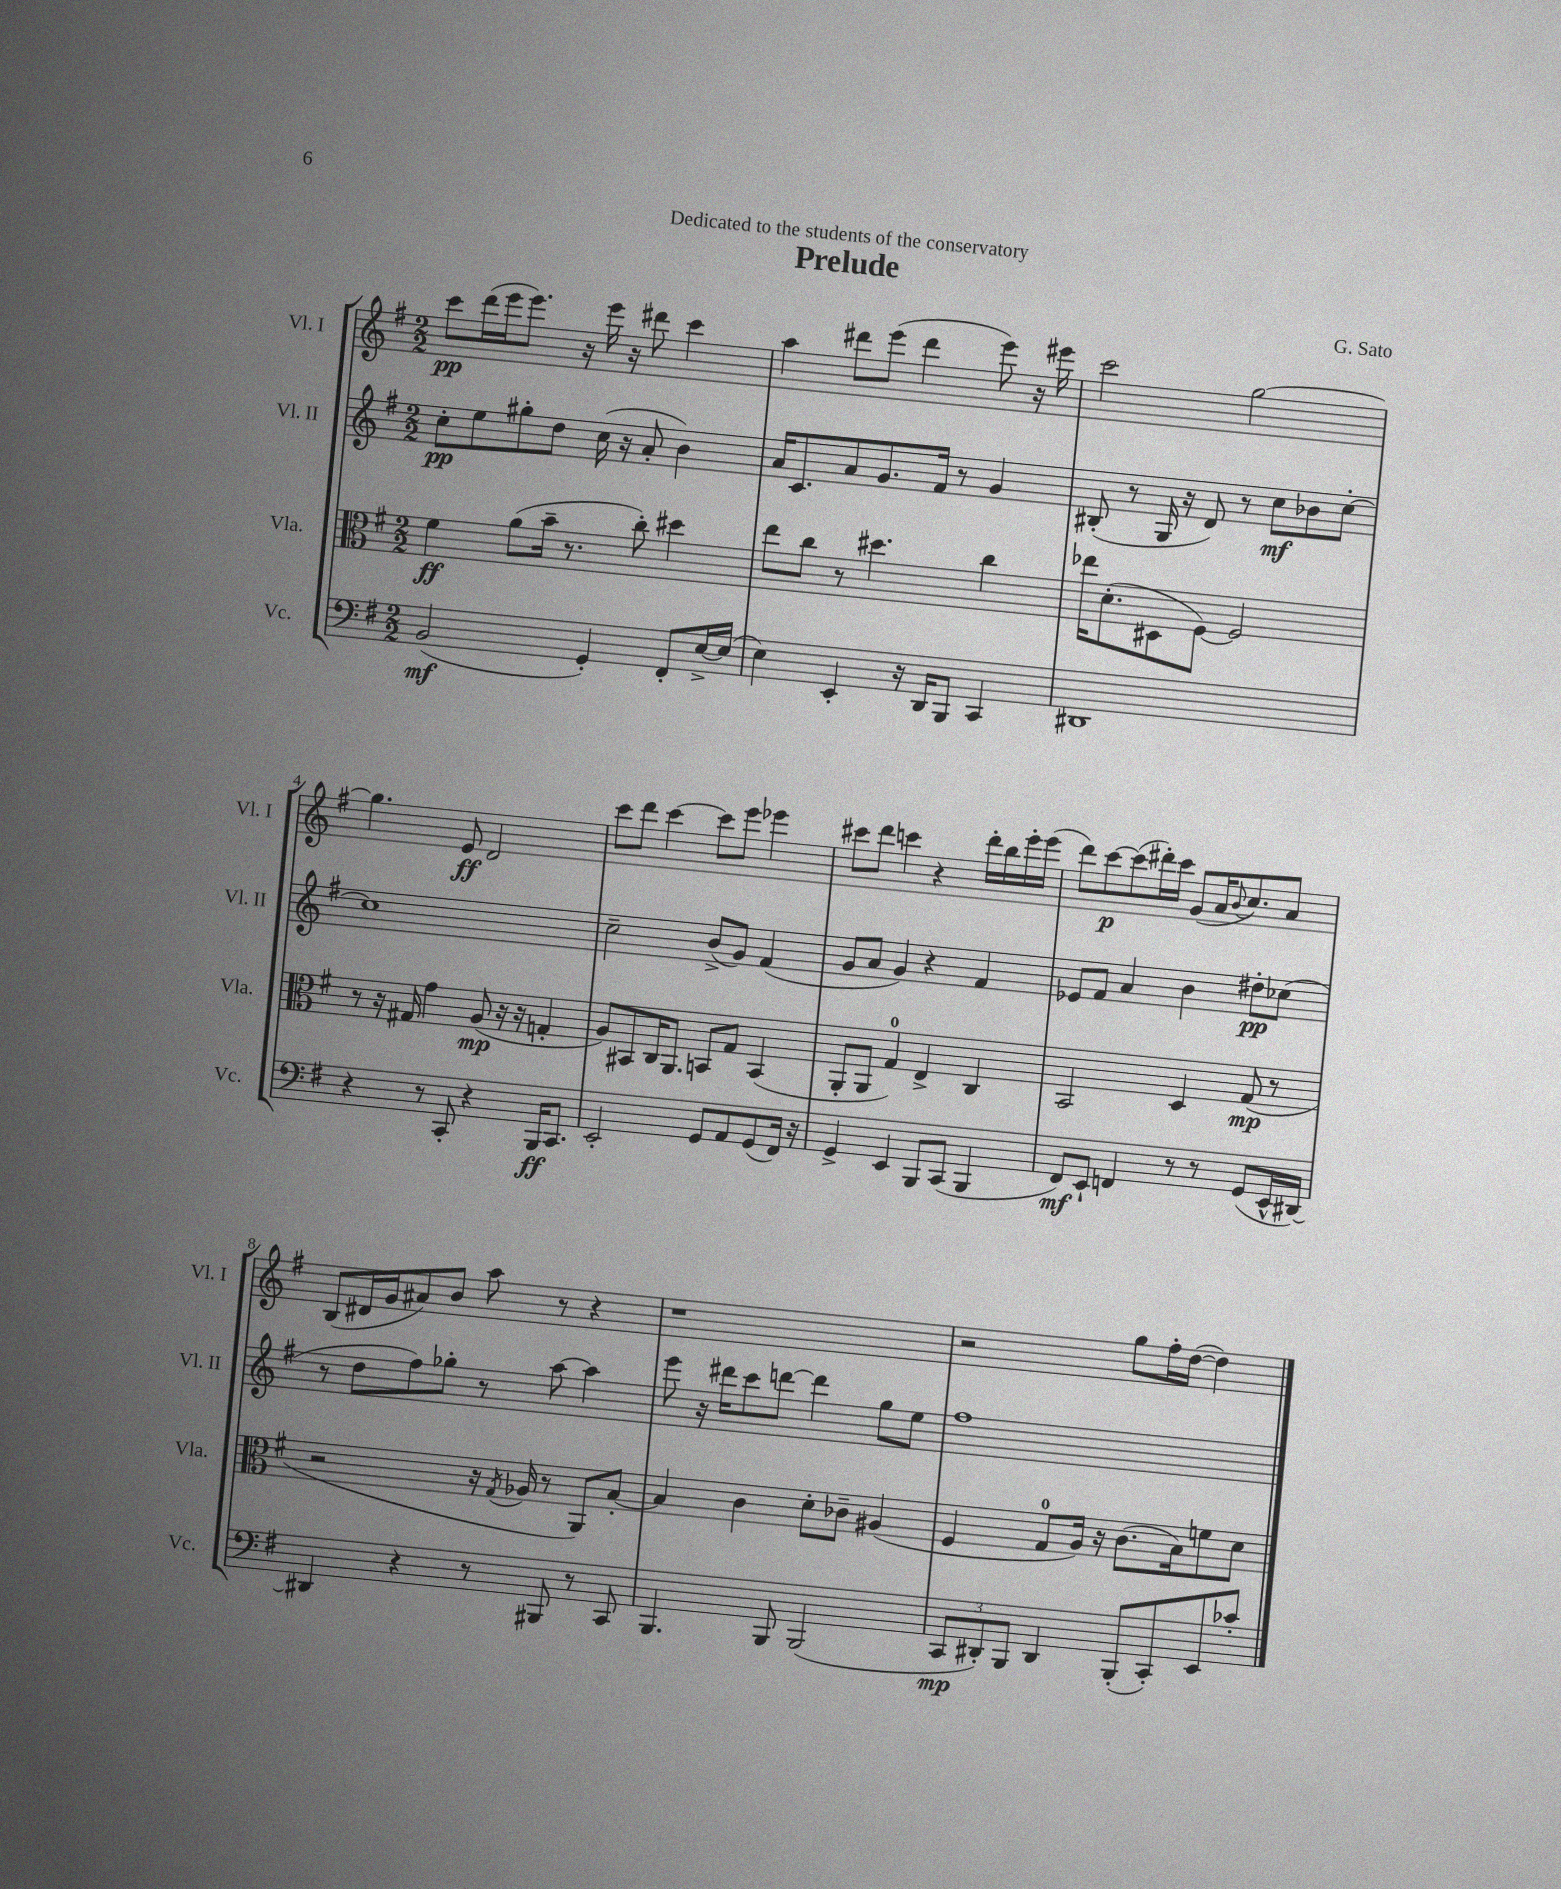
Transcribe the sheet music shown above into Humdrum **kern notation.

**kern	**dynam	**kern	**dynam	**kern	**dynam	**kern	**dynam
*part4	*part4	*part3	*part3	*part2	*part2	*part1	*part1
*staff4	*staff4	*staff3	*staff3	*staff2	*staff2	*staff1	*staff1
*I"Vc.	*	*I"Vla.	*	*I"Vl. II	*	*I"Vl. I	*
*I'Vc.	*	*I'Vla.	*	*I'Vl. II	*	*I'Vl. I	*
*clefF4	*	*clefC3	*	*clefG2	*	*clefG2	*
*k[f#]	*	*k[f#]	*	*k[f#]	*	*k[f#]	*
*M2/2	*	*M2/2	*	*M2/2	*	*M2/2	*
=1	=1	=1	=1	=1	=1	=1	=1
(2BB/	mf	4f#\	ff	8cc'\L	pp	8ccc\L	pp
.	.	.	.	8ee\	.	(16ddd\L	.
.	.	.	.	.	.	16eee\J	.
.	.	(8a\L	.	8gg#X'\	.	8.eee\J)	.
.	.	16b~\Jk	.	8dd\J	.	.	.
.	.	8.r	.	.	.	16r	.
4GG'/)	.	.	.	(16cc\	.	16eee\	.
.	.	.	.	16r	.	16r	.
.	.	8cc'\)	.	8a'/	.	8ddd#X\	.
8FF#'/L	.	4dd#X\	.	4b\)	.	4ccc\	.
[16E^/L	.	.	.	.	.	.	.
(16E/JJ]	.	.	.	.	.	.	.
=2	=2	=2	=2	=2	=2	=2	=2
4E\)	.	8ee\L	.	16a/KL	.	4aa\	.
.	.	.	.	8.c/	.	.	.
.	.	8cc\J	.	.	.	.	.
4EE'/	.	8r	.	8a/	.	8ddd#X\L	.
.	.	4.dd#X\	.	8.g/	.	(8eee\J	.
16r	.	.	.	.	.	4ddd#\	.
16DD/KL	.	.	.	16f#/Jk	.	.	.
8BBB/J	.	.	.	8r	.	.	.
4CC/	.	4cc\	.	4g/	.	8eee\)	.
.	.	.	.	.	.	16r	.
.	.	.	.	.	.	16eee#X\	.
=3	=3	=3	=3	=3	=3	=3	=3
1DD#X	.	16ee-X\KL	.	(8B#X'/	.	2ccc\	.
.	.	(8.d'\	.	.	.	.	.
.	.	.	.	8r	.	.	.
.	.	8D#X\	.	16G/	.	.	.
.	.	.	.	16r	.	.	.
.	.	[8F#\J)	.	8d/)	.	.	.
.	.	2F#/]	.	8r	.	[2gg\	.
.	.	.	.	8cc\L	mf	.	.
.	.	.	.	8b-X\	.	.	.
.	.	.	.	[8cc'\J	.	.	.
!!LO:LB:g=z
=4	=4	=4	=4	=4	=4	=4	=4
4r	.	8r	.	1cc]	.	4.gg\]	.
.	.	16r	.	.	.	.	.
.	.	16G#X/	.	.	.	.	.
8r	.	4g\	.	.	.	.	.
8CC'/	.	.	.	.	.	8e/	ff
4r	.	(8A/	mp	.	.	2d/	.
.	.	16r	.	.	.	.	.
.	.	16r	.	.	.	.	.
16BBB/KL	ff	4Gn'/	.	.	.	.	.
8.CC/J	.	.	.	.	.	.	.
=5	=5	=5	=5	=5	=5	=5	=5
2EE'/	.	8A/L)	.	2cc~\	.	8ccc\L	.
.	.	8BB#X/	.	.	.	8ddd\J	.
.	.	16C/K	.	.	.	[4ccc\	.
.	.	8.AA/J	.	.	.	.	.
8GG/L	.	8BBn/L	.	(8b^/L	.	8ccc\L]	.
8AA/	.	8G/J	.	8g/J)	.	8eee\J	.
(8GG/	.	(4BB/	.	(4f#/	.	4eee-X\	.
16FF#/Jk)	.	.	.	.	.	.	.
16r	.	.	.	.	.	.	.
=6	=6	=6	=6	=6	=6	=6	=6
4GG^/	.	8AA'/L	.	8g/L	.	8ccc#X\L	.
.	.	8AA/J	.	8a/J	.	8ddd\J	.
4EE/	.	4G/)	.	4g/)	.	4cccn\	.
8BBB/L	.	4E^/	.	4r	.	4r	.
(8CC/J	.	.	.	.	.	.	.
4BBB/	.	4C/	.	4f#/	.	16ddd'\LL	.
.	.	.	.	.	.	16bb\	.
.	.	.	.	.	.	16eee'\	.
.	.	.	.	.	.	(16eee\JJ	.
=7	=7	=7	=7	=7	=7	=7	=7
8FF#/L)	mf	2BB/	.	8e-X/L	.	8ddd\L)	.
8EE`/J	.	.	.	8f#/J	.	[8ccc\	p
4FFn/	.	.	.	4a/	.	(8ccc\]	.
.	.	.	.	.	.	16ddd#X'\L)	.
.	.	.	.	.	.	16ccc\JJ	.
8r	.	4D/	.	4b\	.	(8g/L	.
8r	.	.	.	.	.	16a/K	.
.	.	.	.	.	.	8qqb/	.
.	.	.	.	.	.	8.cc/)	.
(8GG/L	.	(8G/	mp	8dd#X'\L	pp	.	.
16EE^^/L	.	8r	.	(8cc-X\J	.	8a/J	.
[16DD#X/JJ)	.	.	.	.	.	.	.
!!LO:LB:g=z
=8	=8	=8	=8	=8	=8	=8	=8
4DD#X/]	.	2r	.	8r	.	(8B/L	.
.	.	.	.	8dd\L	.	16d#X/L	.
.	.	.	.	.	.	16g/J	.
4r	.	.	.	8ff#\)	.	8a#X/)	.
.	.	.	.	8gg-X'\J	.	8b/J	.
8r	.	16r	.	8r	.	8aa\	.
.	.	8qG/	.	.	.	.	.
.	.	16A-X/	.	.	.	.	.
8BBB#X/	.	8r	.	[8aa\	.	8r	.
8r	.	8AA/L)	.	4aa\]	.	4r	.
8CC/	.	[8B'/J	.	.	.	.	.
=9	=9	=9	=9	=9	=9	=9	=9
4.BBB/	.	4B/]	.	8eee\	.	1r	.
.	.	.	.	16r	.	.	.
.	.	.	.	16ddd#X\KL	.	.	.
.	.	4c\	.	8ccc\	.	.	.
8BBB/	.	.	.	[8dddn\J	.	.	.
(2BBB/	.	8d'\L	.	4ddd\]	.	.	.
.	.	8c-X~\J	.	.	.	.	.
.	.	(4A#X/	.	8gg\L	.	.	.
.	.	.	.	8ee\J	.	.	.
=10	=10	=10	=10	=10	=10	=10	=10
12CC/L	mp	4F#/	.	1ff#	.	2r	.
12DD#X'/)	.	.	.	.	.	.	.
12BBB/J	.	.	.	.	.	.	.
4DD#/	.	8G/L	.	.	.	.	.
.	.	16A/Jk)	.	.	.	.	.
.	.	16r	.	.	.	.	.
(8BBB'/L	.	(8.c\L	.	.	.	8gg\L	.
8CC'/)	.	.	.	.	.	16ff#'\L	.
.	.	16B\k)	.	.	.	([16dd\JJ	.
8EE/	.	8fn\	.	.	.	4dd\])	.
8c-X'/J	.	8d\J	.	.	.	.	.
==	==	==	==	==	==	==	==
*-	*-	*-	*-	*-	*-	*-	*-
